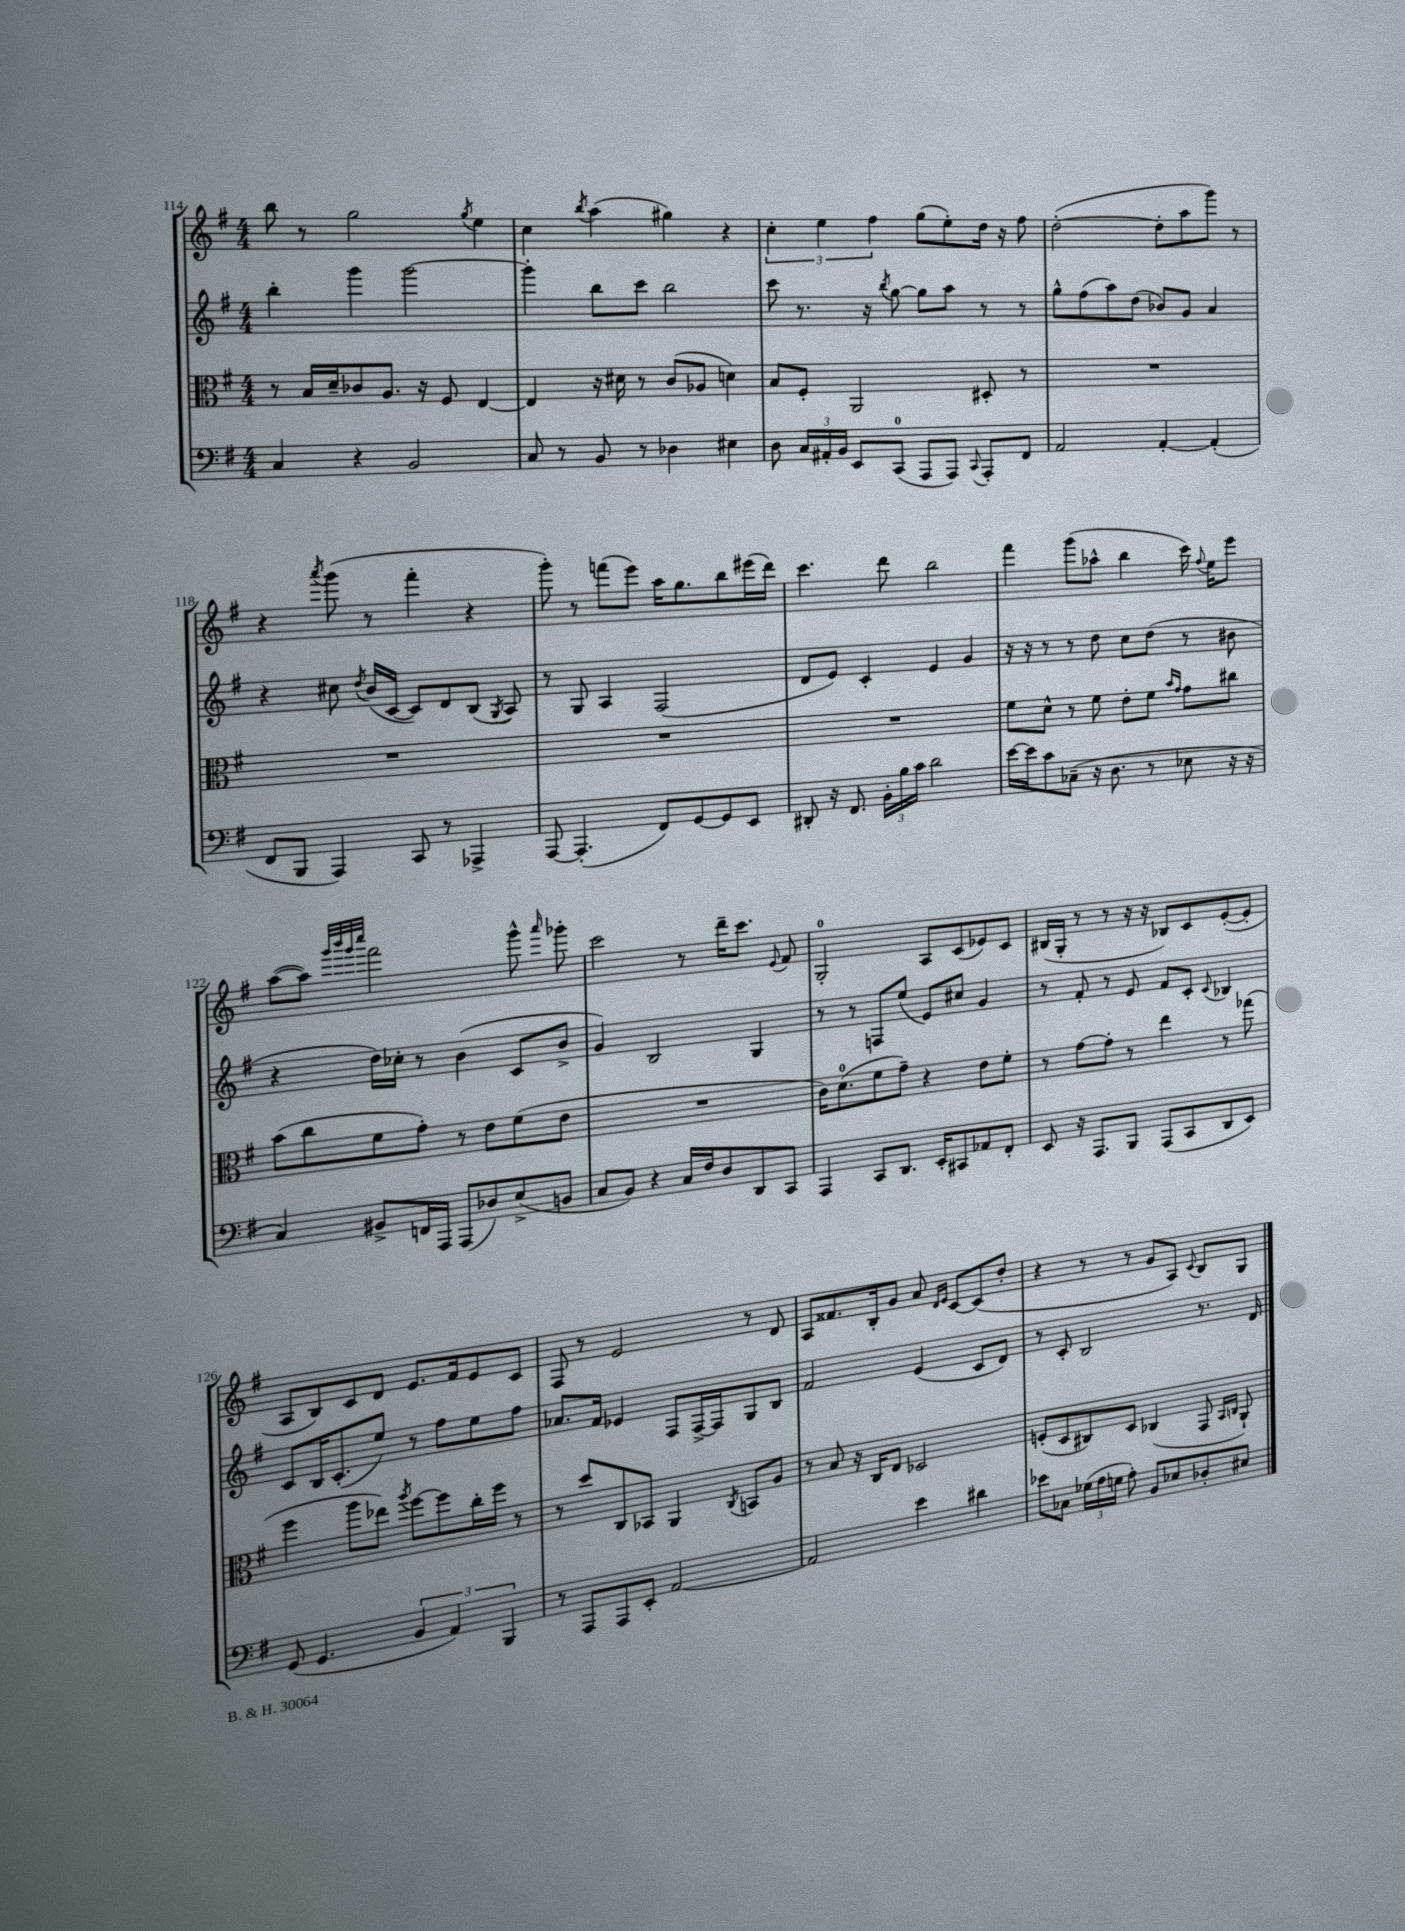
<<
\new StaffGroup <<
\new Staff = "s0" {
    \clef treble \key g \major \numericTimeSignature \time 4/4
    \autoBeamOff b''8 r8 g''2 \acciaccatura { g''8 } e''4 |
    c''4 \acciaccatura { b''8 } a''4( gis''4) r4 |
    \tuplet 3/2 { c''4-. e''4 fis''4 } g''8[( e''8-.) d''16] r16 fis''8 |
    d''2~-.( d''8[-. a''8 g'''8]) r8 |
    r4 \acciaccatura { a'''8 } g'''8( r8 fis'''4-. r4 |
    g'''8-.) r8 f'''8[( e'''8]) a''16[ g''8. b''8 eis'''16( d'''16]) |
    c'''4. d'''8 b''2 |
    fis'''4 g'''8[( aes''8]-^ b''4 c'''16) \appoggiatura { fis''8 } e''16[ e'''8] |
    a''8[~( a''8]) \grace { g'''32[ b'''32 g'''32 c''''32] } fis'''2 g'''8-^ \grace { a'''16 } ges'''8-. |
    c'''2 r8 d'''16[-- c'''8.] \appoggiatura { e'8 } fis'8 |
    g2-0-. a8[ c'8( ees'8) c'8] |
    bis16[( g16]-. r8 r8 r16 r16 bes8[) c'8 e'8~-.( e'8]-. |
    a8[ b8) c'8 d'8] e'8.[ fis'16 e'8 c'8] |
    fis8 r8 e'2 r8 d'8 |
    a8[ fisis'8. b16-. g'8] a'8 \grace { d'16[ e'16] } c'8[~ c'8( d''8]-. |
    r4 r8 r8 g'8[ a8]) \appoggiatura { c'8 } b8[ g8] \bar "|." |
}
\new Staff = "s1" {
    \clef treble \key g \major \numericTimeSignature \time 4/4
    \autoBeamOff b''4-. g'''4 g'''2~ |
    g'''4-. b''8[ c'''8] b''2 |
    c'''8 r8. r16 \acciaccatura { b''8 } g''8~ g''8[ a''8] r8 r8 |
    g''8[-^ fis''8( a''8) d''8]( bes'8[) g'8] a'4 |
    r4 cis''8 \acciaccatura { d''8 } b'16[( c'16]~ c'8[) d'8 b8]( \acciaccatura { g8 } a8) |
    r8 g8 a4 fis2( |
    d'8[ e'8]) c'4-. e'4 g'4 |
    r16 r16 r8 r8 d''8 c''8[ d''8]( r8 bis'8 |
    r4 d''16[) ces''16]-. r8 b'4( c'8[ b'8]-> |
    g'4) b2 g4 |
    r8 r8 f8[ e''8]( e'8[) cis''8] g'4 |
    r8 fis'8-. r8 e'8 fis'8[ c'8]-. \appoggiatura { c'8 } bes4 |
    c'8[ b16 c'8.-.( e''8]) r8 fis''8[ e''8 fis''8] |
    aes'8.[ fis'16] ees'4 fis8[ fis16~-> fis16 g8 b8] |
    fis'2 e'4( c'8[ d'8]) |
    r8 c'8-. b2 r8. d'16 \bar "|." |
}
\new Staff = "s2" {
    \clef alto \key g \major \numericTimeSignature \time 4/4
    \autoBeamOff r8 b16[ d'16-- ces'8 a8.] r16 fis8 e4~ |
    e4 r16 dis'16 r8 c'8[( aes8] d'4) |
    b8[ fis8]-. a,2 dis8-. r8 |
    R1 |
    R1 |
    R1 |
    R1 |
    fis'8[ d'8]-^ r8 fis'8 e'8[-. fis'8] \grace { b'16[ g'16] } g'8[ cis''8] |
    b'8[( c''8 fis'8 g'8]-.) r8 e'8[ fis'8( e'8] |
    R1 |
    c'16[) d'8.-0( fis'8 g'8]--) r4 e'8[ fis'8]-. |
    r8 g'8[~ g'8]-. r8 e''4 r8 ges''8( |
    fis''4 a''8[ ees''8]) \acciaccatura { a''8 } fis''8[~ fis''8 c''16-. fis''16] r8 |
    r8 d''8[ c8 bes,8] a,4 \acciaccatura { c8 } b,8[ a8] |
    r8 b8 r16 c16[ e8] des2 |
    f8[-.( d8 cis8) d8] ces4( g,8 \grace { b,16[ c16] } a,8-!) \bar "|." |
}
\new Staff = "s3" {
    \clef bass \key g \major \numericTimeSignature \time 4/4
    \autoBeamOff c4 r4 b,2 |
    c8 r8 b,8 r8 des4 eis4 |
    d8 \tuplet 3/2 { c16[ ais,16-. b,16] } e,8[ c,8]-0( a,,8[ a,,8]) \appoggiatura { c,8 } a,,8[-. fis,8] |
    a,2 a,4~-. a,4-.( |
    fis,8[ b,,8] a,,4) c,8 r8 aes,,4-> |
    a,,8~ a,,4.-.( fis,8[) g,8~ g,8 e,8] |
    dis,8-. r16 fis,8. \tuplet 3/2 { b,16[-. b16 c'16] } d'2 |
    e'16[~ e'16 c'8 ces8]--( r16 d8. r8 ees8 r16 r16 |
    c4) bis,8[-> f,16 a,,16] a,,8[( des8) e8->( b,8] |
    c8[ b,8]) r4 c16[ fis16 d8 d,8 c,8] |
    a,,4 c,8[ d,8.] e,16[-. cis,8 aes,8 fis,8]-. |
    e,8 r16 a,,8.[ b,,8] a,,8[( c,8 d,8 e,8]) |
    g,8( g,4. \tuplet 3/2 { b,4 a,4) b,,4 } |
    r8 a,,8[ a,,8 e,8]-. a,2~ |
    a,2 e'4 dis'4 |
    ees'8[ ces8] \tuplet 3/2 { ges16[( a16 g16] } a8-.) b,8[ ees8 des8-. eis8] \bar "|." |
}
>>
>>
\layout { \context { \Score currentBarNumber = #114 } }
